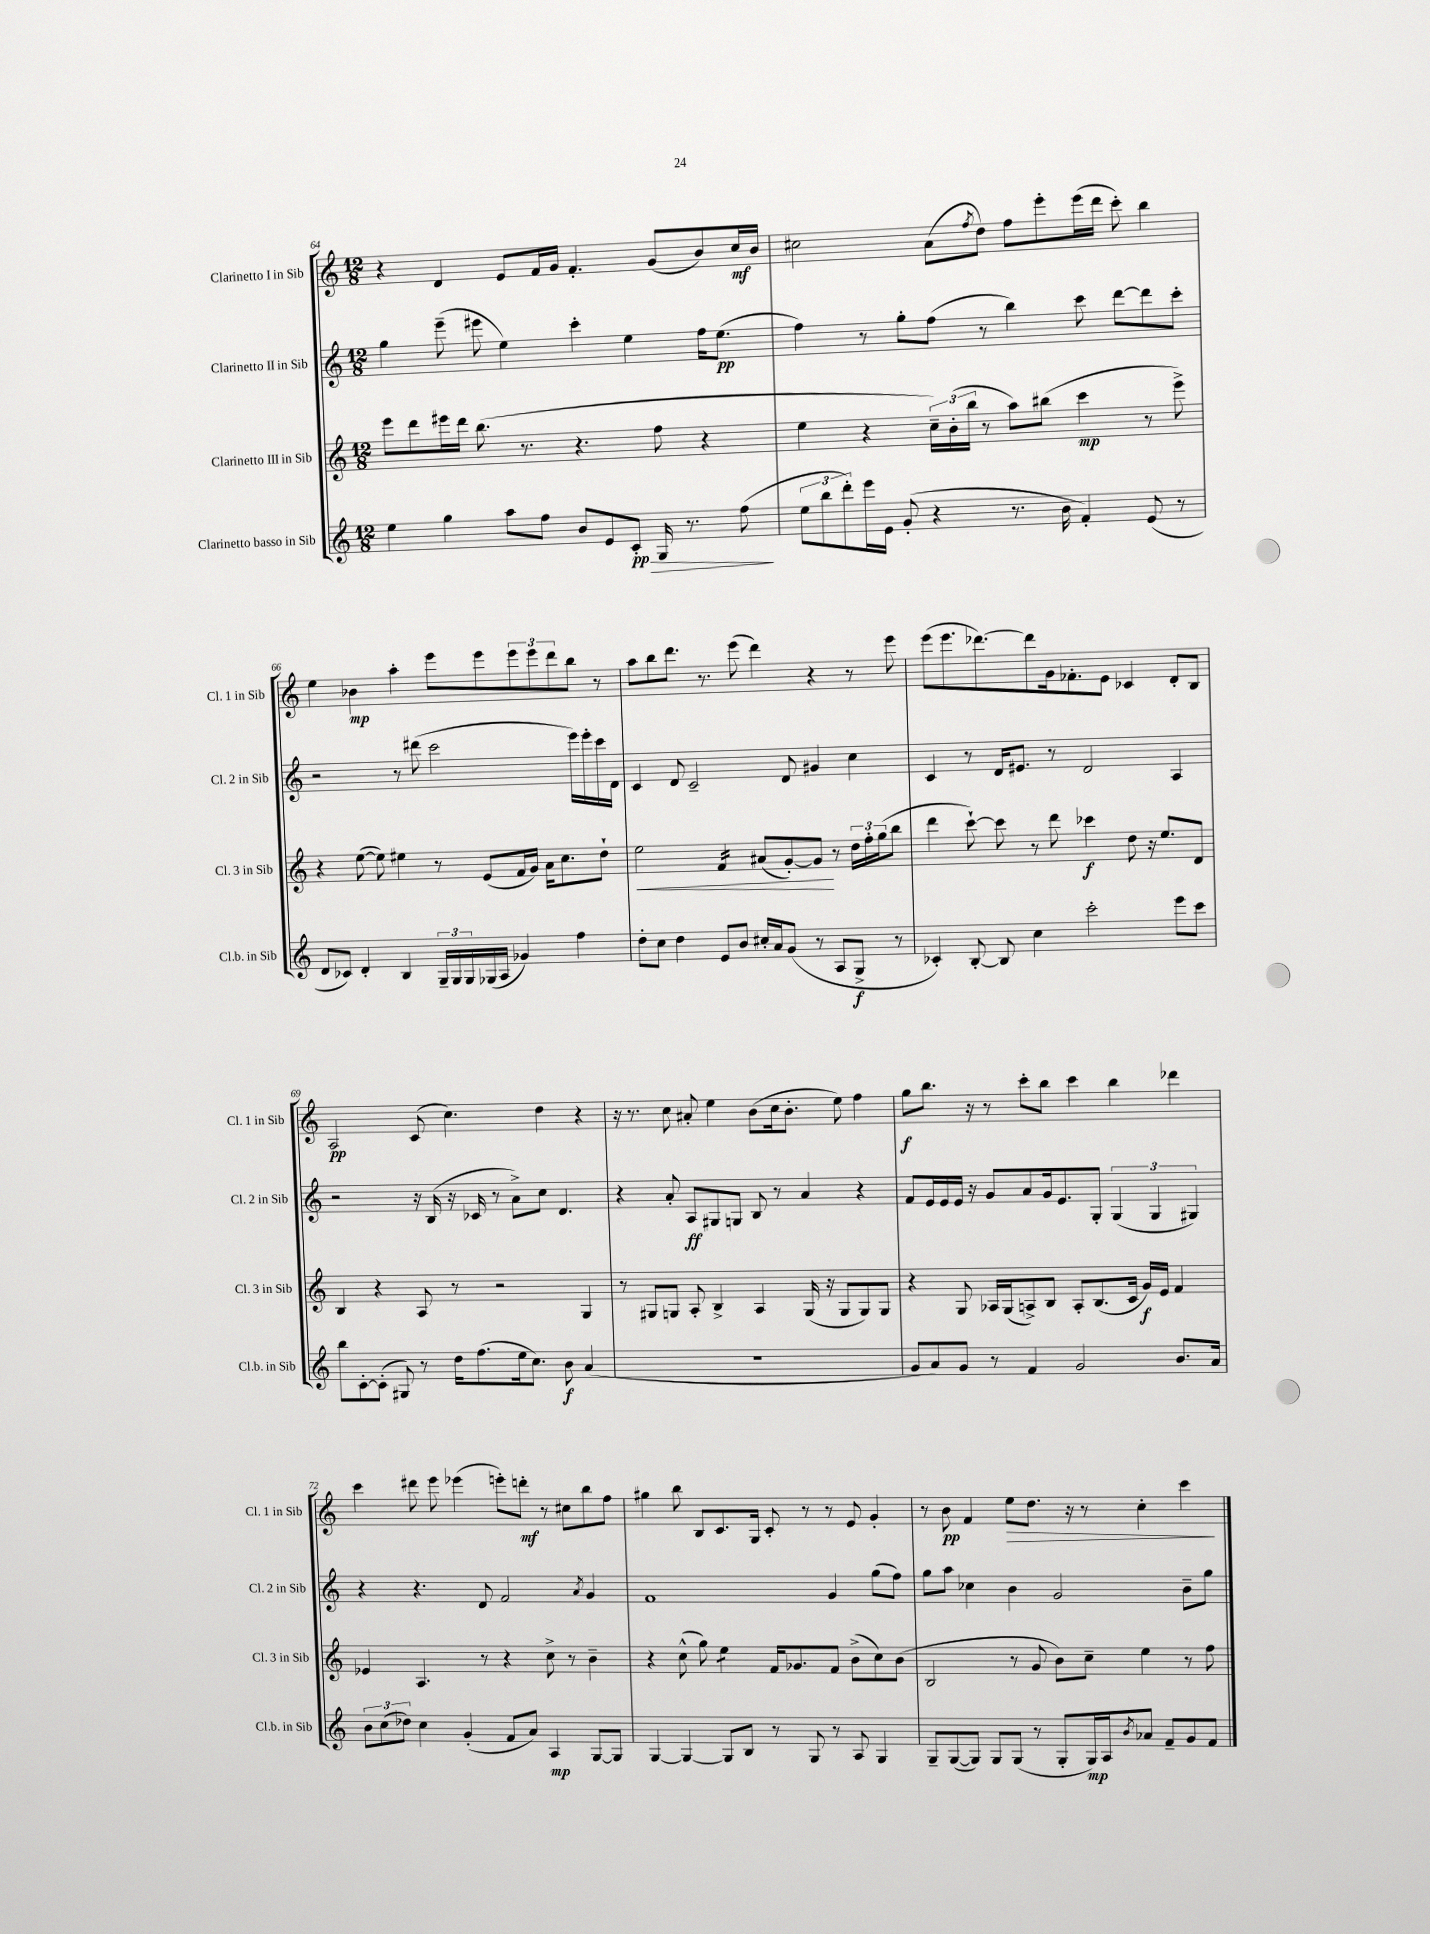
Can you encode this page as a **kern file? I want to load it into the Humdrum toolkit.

**kern	**dynam	**kern	**dynam	**kern	**dynam	**kern	**dynam
*part4	*part4	*part3	*part3	*part2	*part2	*part1	*part1
*staff4	*staff4	*staff3	*staff3	*staff2	*staff2	*staff1	*staff1
*I"Clarinetto basso in Sib	*	*I"Clarinetto III in Sib	*	*I"Clarinetto II in Sib	*	*I"Clarinetto I in Sib	*
*I'Cl.b. in Sib	*	*I'Cl. 3 in Sib	*	*I'Cl. 2 in Sib	*	*I'Cl. 1 in Sib	*
*clefG2	*	*clefG2	*	*clefG2	*	*clefG2	*
*k[]	*	*k[]	*	*k[]	*	*k[]	*
*M12/8	*	*M12/8	*	*M12/8	*	*M12/8	*
=64	=64	=64	=64	=64	=64	=64	=64
4ee\	.	8eee\L	.	4gg\	.	4r	.
.	.	8ddd\	.	.	.	.	.
4gg\	.	16eee#X\L	.	(8eee~\	.	4d/	.
.	.	16ddd\JJ	.	.	.	.	.
.	.	(8.bb\	.	8eee#X\	.	.	.
8aa\L	.	.	.	4ee\)	.	8e/L	.
.	.	8.r	.	.	.	.	.
8ff\J	.	.	.	.	.	16f/L	.
.	.	.	.	.	.	16g/JJ	.
8b/L	.	4.r	.	4ccc'\	.	4.f'/	.
8e/	.	.	.	.	.	.	.
!	!LO:HP:b	!	!	!	!	!	!
8c'/J	> pp	.	.	4ee\	.	.	.
16G/	.	8ff\	.	.	.	(8g/L	.
8.r	.	.	.	.	.	.	.
.	.	4r	.	16ff\KL	.	8b/)	.
.	.	.	.	(8.ee\J	pp	.	.
(8ff\	.	.	.	.	.	16cc/L	mf
.	.	.	.	.	.	16b/JJ	.
.	]	.	.	.	.	.	.
=65	=65	=65	=65	=65	=65	=65	=65
12ee\L	.	4ee\	.	4ff\)	.	2cc#X\	.
12bb\	.	.	.	.	.	.	.
12ddd'\)	.	.	.	.	.	.	.
16eee\L	.	4r	.	8r	.	.	.
16e\JJ	.	.	.	.	.	.	.
(8g'/	.	.	.	8gg'\L	.	.	.
4r	.	24cc~\LL)	.	(8ff\J	.	(8a\L	.
.	.	(24b'\	.	.	.	.	.
.	.	24bb\JJ	.	.	.	.	.
.	.	.	.	.	.	8qff/	.
.	.	8r	.	8r	.	8dd\J)	.
8.r	.	8aa\L)	.	4bb\)	.	8ff\L	.
.	.	(8bb#X\J	.	.	.	8eee'\	.
16b\	.	.	.	.	.	.	.
4f'/)	.	4ccc\	mp	8ccc\	.	(16eee\L	.
.	.	.	.	.	.	16ddd\JJ	.
.	.	.	.	[8ddd\L	.	8ccc'\)	.
(8e/	.	8r	.	8ddd\]	.	4bb\	.
8r	.	8eee^\)	.	8ccc'\J	.	.	.
!!LO:LB:g=z
=66	=66	=66	=66	=66	=66	=66	=66
8d/L	.	4r	.	2r	.	4ee\	.
8c-X/J)	.	.	.	.	.	.	.
4d'/	.	([8ee\	.	.	.	4b-X\	mp
.	.	8ee\])	.	.	.	.	.
4B/	.	4ee#X\	.	8r	.	4aa'\	.
.	.	.	.	(8ddd#X\	.	.	.
24G~/LL	.	8r	.	2ccc\	.	8eee\L	.
24G/	.	.	.	.	.	.	.
24G/	.	.	.	.	.	.	.
(16G-X/	.	(8e/L	.	.	.	8eee\	.
16A/JJ	.	.	.	.	.	.	.
4g-X/)	.	16f/L	.	.	.	12eee\	.
.	.	16g/JJ)	.	.	.	.	.
.	.	.	.	.	.	12eee\	.
.	.	16a\KL	.	.	.	.	.
.	.	.	.	.	.	12ddd\	.
.	.	8.cc\	.	.	.	.	.
4ff\	.	.	.	16eee\LL)	.	8bb\J	.
.	.	.	.	16eee'\	.	.	.
.	.	8dd`\J	.	16ccc\	.	8r	.
.	.	.	.	16d\JJ	.	.	.
=67	=67	=67	=67	=67	=67	=67	=67
!	!	!	!LO:HP:b	!	!	!	!
8dd'\L	.	2ee\	<	4c/	.	8aa\L	.
8cc\J	.	.	.	.	.	8bb\	.
4dd\	.	.	.	8d/	.	8.ddd\J	.
.	.	.	.	2c~/	.	.	.
.	.	.	.	.	.	8.r	.
*	*	*tremolo	*	*	*	*	*
8e/L	.	16f/LL	.	.	.	.	.
.	.	16f/	.	.	.	.	.
8b/J	.	16f/	.	.	.	(8eee\	.
.	.	16f/JJ	.	.	.	.	.
*	*	*Xtremolo	*	*	*	*	*
16cc#X'/LL	.	(8a#X/L	.	.	.	4ddd\)	.
16a/J	.	.	.	.	.	.	.
(8g/J	.	[8g'/)	.	8d/	.	.	.
8r	.	8g/J]	.	4g#X/	.	4r	.
8A/L	.	8r	[	.	.	.	.
8G^/J	f	24dd\LL	.	4cc\	.	8r	.
.	.	24ff'\	.	.	.	.	.
.	.	(24gg\J	.	.	.	.	.
8r	.	8bb\J	.	.	.	8eee\	.
=68	=68	=68	=68	=68	=68	=68	=68
4c-X'/)	.	4ddd\	.	4c/	.	(8eee\L	.
.	.	.	.	.	.	8.eee\	.
[8B'/	.	[8ccc`\)	.	8r	.	.	.
.	.	.	.	.	.	[8.ddd-X\)	.
8B/]	.	8ccc\]	.	16d/KL	.	.	.
.	.	.	.	8.e#X/J	.	.	.
4cc\	.	8r	.	.	.	8ddd-\]	.
.	.	8ddd\	.	8r	.	16g\k	.
.	.	.	.	.	.	8.f-X'\	.
2ccc'\	.	4ccc-X\	f	2d/	.	.	.
.	.	.	.	.	.	8e\J	.
.	.	8dd\	.	.	.	4c-X/	.
.	.	16r	.	.	.	.	.
.	.	8.ee/L	.	.	.	.	.
8eee\L	.	.	.	4A/	.	8d'/L	.
8ccc\J	.	8d/J	.	.	.	8B/J	.
!!LO:LB:g=z
=69	=69	=69	=69	=69	=69	=69	=69
8bb\L	.	4B/	.	2r	.	2A/	pp
[8c'\	.	.	.	.	.	.	.
(8c'\J]	.	4r	.	.	.	.	.
8G#X/)	.	.	.	.	.	.	.
8r	.	8A/	.	16r	.	(8c/	.
.	.	.	.	(16B/	.	.	.
16dd\KL	.	8r	.	16r	.	4.cc\)	.
(8.ff\	.	.	.	16c-X/	.	.	.
.	.	2r	.	8r	.	.	.
16ee\k	.	.	.	8a^\L)	.	.	.
8.cc\J)	.	.	.	.	.	.	.
.	.	.	.	8cc\J	.	4dd\	.
8b\	f	.	.	4.d/	.	.	.
(4a/	.	4G/	.	.	.	4r	.
=70	=70	=70	=70	=70	=70	=70	=70
1.r	.	8r	.	4r	.	16r	.
.	.	.	.	.	.	8.r	.
.	.	8G#X/L	.	.	.	.	.
.	.	8Gn/J	.	8a'/	.	8cc\	.
.	.	8A'/	.	8A/L	ff	8a#X'/	.
.	.	4B^/	.	8G#X/	.	4ee\	.
.	.	.	.	8Gn/J	.	.	.
.	.	4A/	.	8B/	.	(8b\L	.
.	.	.	.	8r	.	16cc\k	.
.	.	.	.	.	.	8.b'\J	.
.	.	(16G/	.	4a/	.	.	.
.	.	16r	.	.	.	.	.
.	.	8G/L	.	.	.	8ee\)	.
.	.	8G/)	.	4r	.	4ff\	.
.	.	8G/J	.	.	.	.	.
=71	=71	=71	=71	=71	=71	=71	=71
8g/L	.	4r	.	8f/L	.	8gg\L	f
8a/)	.	.	.	16e/L	.	8.bb\J	.
.	.	.	.	16e/	.	.	.
8g/J	.	8G/	.	16e/JJ	.	.	.
.	.	.	.	16r	.	16r	.
8r	.	16A-X/LL	.	8g/L	.	8r	.
.	.	(16G/J	.	.	.	.	.
4f/	.	8An^/)	.	8a/	.	8ccc'\L	.
.	.	8B/J	.	16g/k	.	8bb\J	.
.	.	.	.	8.e/	.	.	.
2g/	.	8A'/L	.	.	.	4ccc\	.
.	.	(8.B/	.	8G'/J	.	.	.
.	.	.	.	(6G/	.	4bb\	.
.	.	16c/Jk	.	.	.	.	.
.	.	16g/LL)	f	.	.	.	.
.	.	.	.	6G/	.	.	.
.	.	16e/JJ	.	.	.	.	.
8.b/L	.	4f/	.	.	.	4ddd-X\	.
.	.	.	.	6G#X/)	.	.	.
16a/Jk	.	.	.	.	.	.	.
!!LO:LB:g=z
=72	=72	=72	=72	=72	=72	=72	=72
12b\L	.	4e-X/	.	4r	.	4ccc\	.
(12cc\	.	.	.	.	.	.	.
12dd-X\J)	.	.	.	.	.	.	.
4cc\	.	4.A/	.	4.r	.	8ddd#X\	.
.	.	.	.	.	.	8eee\	.
(4g'/	.	.	.	.	.	(4eee-X\	.
.	.	8r	.	8d/	.	.	.
8f/L	.	4r	.	2f/	.	8eeen'\L)	.
8a/J)	.	.	.	.	.	8dddn'\J	mf
4A/	mp	8cc^\	.	.	.	8r	.
.	.	8r	.	.	.	8cc#X\L	.
.	.	.	.	8qa/	.	.	.
[8G/L	.	4b~\	.	4g/	.	8bb\	.
8G/J]	.	.	.	.	.	8ff\J	.
=73	=73	=73	=73	=73	=73	=73	=73
[4G/	.	4r	.	1f	.	4gg#X\	.
4G/_	.	(8cc^^\	.	.	.	8bb\	.
.	.	8gg\)	.	.	.	8B/L	.
*	*	*tremolo	*	*	*	*	*
8G/L]	.	8ee\L	.	.	.	8.c/	.
8B/J	.	8ee\J	.	.	.	.	.
*	*	*Xtremolo	*	*	*	*	*
.	.	.	.	.	.	16G/Jk	.
8r	.	16f/KL	.	.	.	8c'/	.
.	.	8.g-X/	.	.	.	.	.
8G/	.	.	.	.	.	8r	.
8r	.	8f/J	.	4g/	.	8r	.
8A/	.	(8b^\L	.	.	.	8e/	.
4G/	.	8cc\)	.	(8gg\L	.	4g'/	.
.	.	(8b\J	.	8ff\J)	.	.	.
=74	=74	=74	=74	=74	=74	=74	=74
8G~/L	.	2B/	.	8gg\L	.	8r	.
([8G/	.	.	.	8aa\J	.	8b\	pp
8G/J])	.	.	.	4cc-X\	.	4f/	.
8G/L	.	.	.	.	.	.	.
!	!	!	!	!	!	!	!LO:HP:b
(8G/J	.	8r	.	4b\	.	8ee\L	>
8r	.	8g/	.	.	.	8.dd\J	.
8G'/L	.	8b\L)	.	2g/	.	.	.
.	.	.	.	.	.	16r	.
16G/L)	mp	8cc~\J	.	.	.	8r	.
16A/J	.	.	.	.	.	.	.
8qb/	.	.	.	.	.	.	.
8a-X/J	.	4ee\	.	.	.	4cc'\	.
8f~/L	.	.	.	.	.	.	.
8g/	.	8r	.	8b~\L	.	4ccc\	.
8f/J	.	8ff\	.	8gg\J	.	.	.
.	.	.	.	.	.	.	]
==	==	==	==	==	==	==	==
*-	*-	*-	*-	*-	*-	*-	*-
